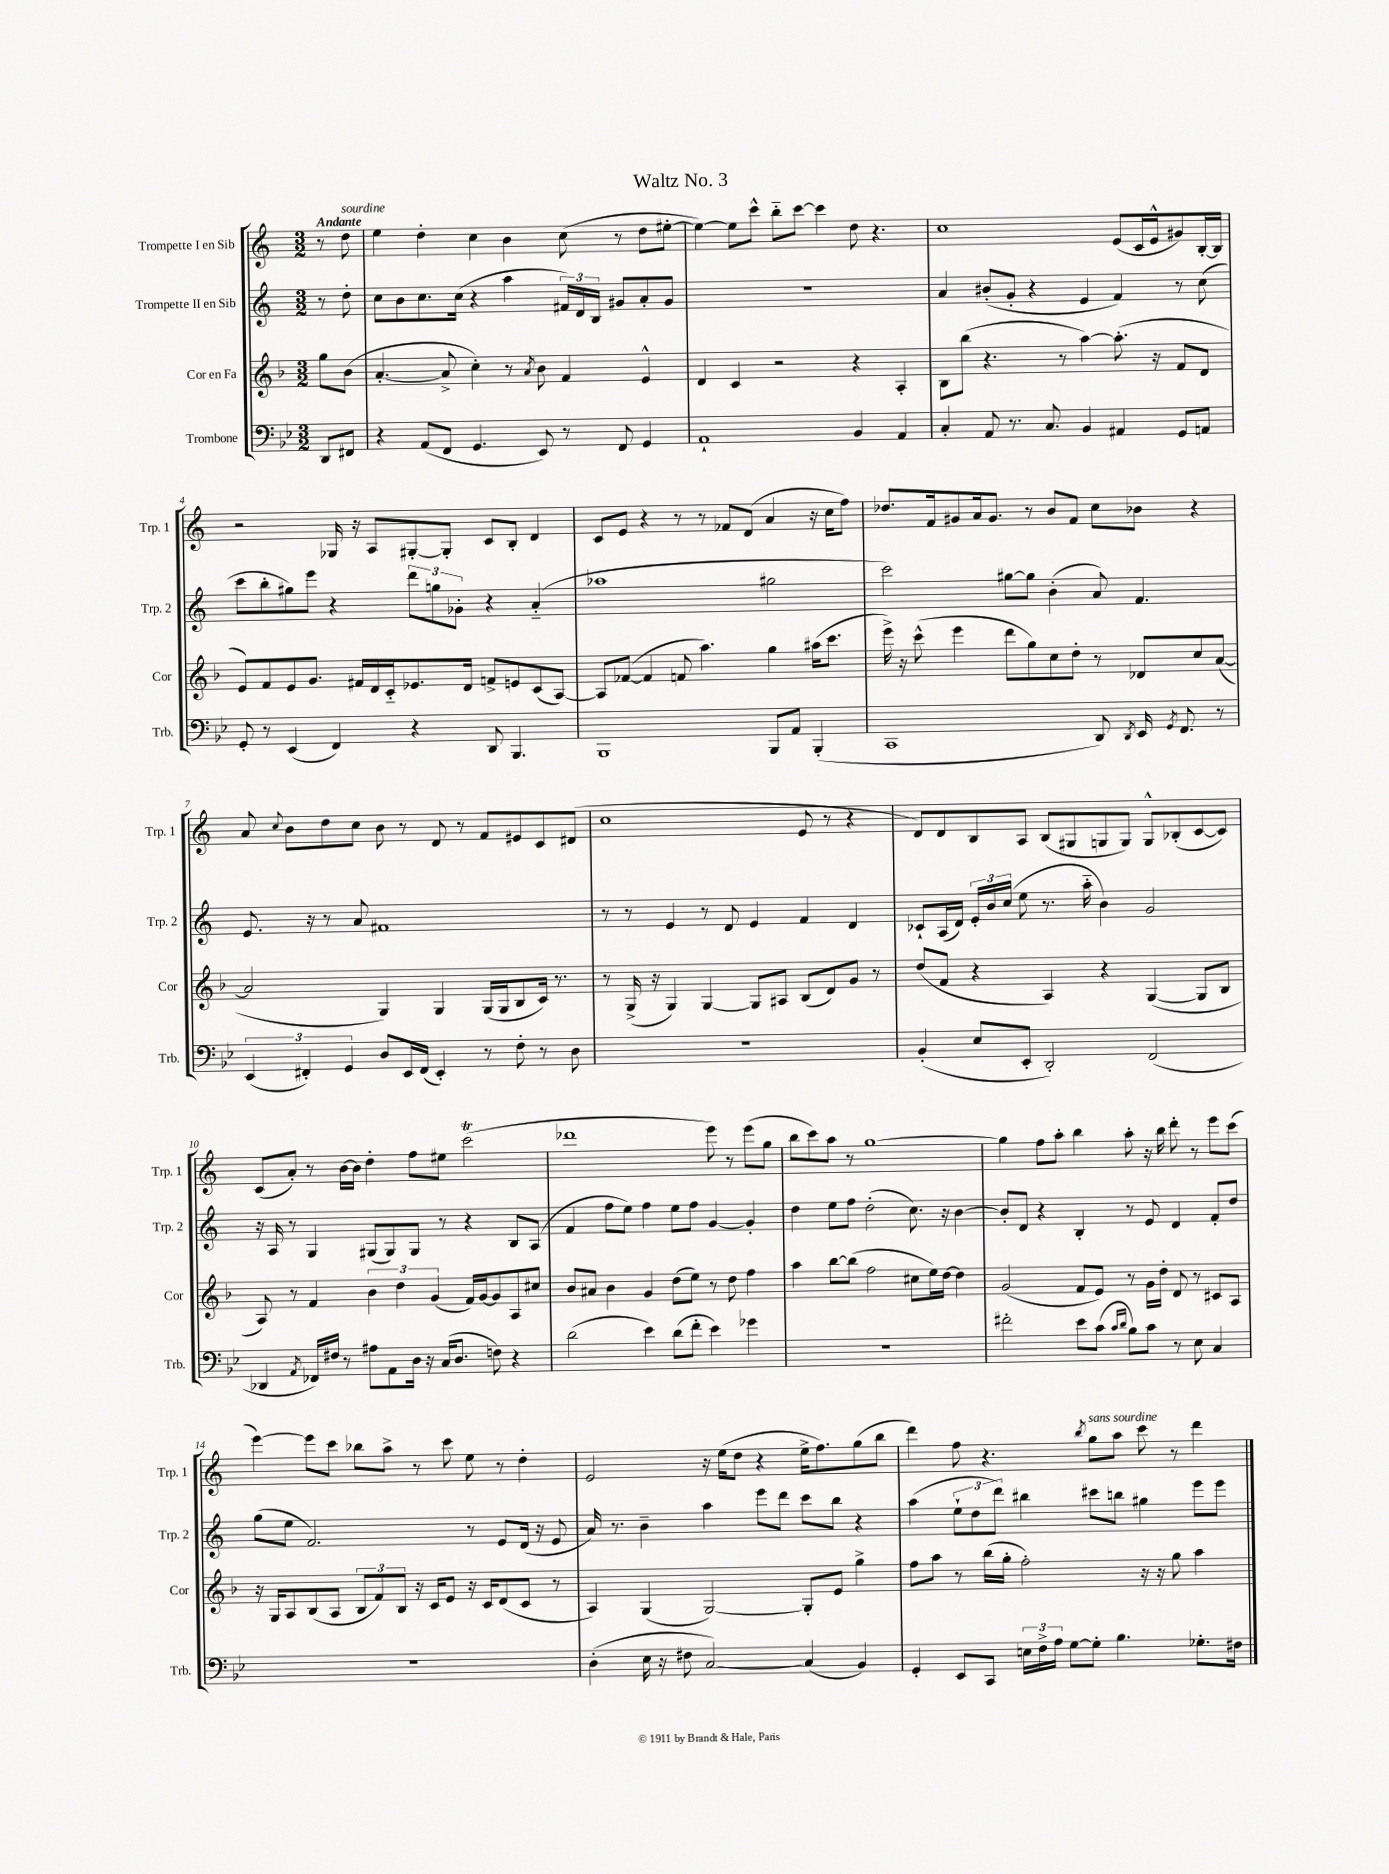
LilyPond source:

\header { title = "Waltz No. 3" }
<<
\new StaffGroup <<
\new Staff = "s0" \with { instrumentName = "Trompette I en Sib" shortInstrumentName = "Trp. 1" } {
    \clef treble \key c \major \numericTimeSignature \time 3/2 \partial 4 \tempo "Andante"
    \autoBeamOff r8 d''8^\markup { \italic "sourdine" } |
    e''4 d''4-. c''4 b'4 c''8( r8 d''8[ eis''8]~-. |
    eis''4~) eis''8[ c'''8]-^ b''8[-_ c'''8]~ c'''4 d''8 r4. |
    c''1 e'8[( c'16 e'16-^ gis'8) b16~-. b16] |
    r2 ges16 r16 a8[ gis8~-. gis8]-. c'8[ b8]-. d'4 |
    c'8[ e'8] r4 r8 r8 fes'8[ d'8]( a'4 r16 c''16[ f''8]) |
    des''8.[ f'16 gis'8 a'16 gis'8.] r8 b'8[ f'8] c''8[ bes'8] r4 |
    a'8 \appoggiatura { c''8 } b'8[ d''8 c''8] b'8 r8 d'8 r8 f'8[ eis'8 c'8 dis'8]( |
    c''1 e'8 r8 r4 |
    d'8[) d'8 b8 a8] b8[( gis8 g8 g8]) g8[-^ bes8-.( c'8~ c'8]) |
    c'8[( a'8]-.) r8 b'16[~ b'16] d''4-. f''8[ eis''8] c'''2\trill( |
    des'''1 e'''8) r8 e'''8[( g''8] |
    b''8[ c'''8) a''8] r8 g''1~ |
    g''4 f''8[ a''8]-. b''4 a''8-. r16 b''16 d'''8-. r8 e'''8[ c'''8]( |
    e'''4~) e'''8[ c'''8] bes''8[ a''8]-> r8 c'''8 e''8 r8 d''4-. |
    e'2 r16 e''16[( d''8] r4 e''16[-> f''8.) g''8( b''8] |
    d'''4) f''8 r4. \acciaccatura { b''8 } g''8[^\markup { \italic "sans sourdine" } a''8] c'''8 r8 d'''4 \bar "|." |
}
\new Staff = "s1" \with { instrumentName = "Trompette II en Sib" shortInstrumentName = "Trp. 2" } {
    \clef treble \key c \major \numericTimeSignature \time 3/2 \partial 4
    \autoBeamOff r8 d''8-. |
    c''8[ b'8 c''8. c''16]( r4 a''4 \tuplet 3/2 { fis'16[) d'16 b16] } gis'8[ a'8-. gis'8] |
    R1. |
    a'4 bis'8[-.( g'8]-. r4 e'4 f'4) r8 c''8( |
    c'''8[ b''8-. gis''8) e'''8] r4 \tuplet 3/2 { d'''8[ g''8 ges'8]-. } r4 a'4-_( |
    aes''1 gis''2 |
    c'''2) gis''8[~ gis''8] b'4-.( a'8) f'4. |
    e'8. r16 r8 a'8 fis'1 |
    r8 r8 e'4 r8 d'8 e'4 f'4 d'4 |
    ces'8[-! a16( d'16]) \tuplet 3/2 { e'16[-. b'16 c''16]( } e''8 r8. a''16-_ b'4) g'2 |
    r16 a16 r8 g4 gis8[( gis8) gis8] r8 r4 b8[ a8]( |
    f'4 f''8[ e''8]) f''4 e''8[ f''8] g'4~ g'4-. |
    d''4 e''8[ f''8] d''2-.( c''8.) r16 b'4~ |
    b'8[-. d'8] r4 b4-. r8 e'8 d'4 f'8[-. d''8] |
    g''8[( e''8] f'2.) r8 e'8[ d'16]( r16 e'8 |
    a'16) r8. b'4-- a''4 e'''8[ d'''8] c'''8[ b''8] r4 |
    a''4( \tuplet 3/2 { e''8[-! d''8 d'''8]) } bis''4 cis'''8[ b''8] gis''4 e'''8[ e'''8] \bar "|." |
}
\new Staff = "s2" \with { instrumentName = "Cor en Fa" shortInstrumentName = "Cor" } {
    \clef treble \key f \major \numericTimeSignature \time 3/2 \partial 4
    \autoBeamOff g''8[ bes'8]( |
    a'4.~-. a'8-> c''4-.) r8 \acciaccatura { a'8 } bes'8 f'4 e'4-^ |
    d'4 c'4 r2 r4 a4-. |
    bes8[ bes''8]( r4. r8 a''4~) a''8.-.( r16 f'8[ d'8] |
    e'8[) f'8 e'8 g'8.] fis'16[ d'16 c'16-_ ees'8. d'16] f'8[-> e'8 c'8( a8]~) |
    a8[ fes'8]~( fes'4 f'8 a''4.) g''4 ais''16[( c'''8.] |
    e'''16->) r16 c'''8-^( e'''4 d'''8[ g''8) c''8 d''8]-. r8 des'8[ c''8 a'8]~( |
    a'2 g4) g4 g16[( g16 bes8 c'16]) r8. |
    r8 g16->( r16 g4) g4~ g8[ ais8] bes8[( d'8) g'8] r8 |
    d''8[( f'8] r4 a4) r4 g4~( g8[ bes8] |
    a8) r8 f'4 \tuplet 3/2 { bes'4 d''4 g'4( } f'16[) g'16~ g'8 a8 cis''8] |
    bes'8[ ais'8] bes'4 g'4 d''8[( e''8]) r8 d''8 f''4 |
    a''4 bes''8[~ bes''8]( f''2 cis''8[ e''16) d''16]~ d''4 |
    g'2( f'8[ e'8]) r8 g'16[ d''16]-. d'8 r8 cis'8[ a8] |
    r16 g16[ a8 bes8( a8] \tuplet 3/2 { bes8[ f'8) bes8] } r16 c'16[ e'8] r16 c'16[ d'8( c'8] r8 |
    a4) g4( g2~) g8[-. e'8] g''4-> |
    f''8[ a''8] r8 bes''16[( g''16]-. f''2-.) r16 r16 g''8 a''4 \bar "|." |
}
\new Staff = "s3" \with { instrumentName = "Trombone" shortInstrumentName = "Trb." } {
    \clef bass \key bes \major \numericTimeSignature \time 3/2 \partial 4
    \autoBeamOff d,8[ fis,8] |
    r4 a,8[( f,8] g,4. ees,8) r8 f,8 g,4 |
    a,1-! bes,4 a,4 |
    c4-. a,8 r8. c8. bes,4 ais,4 g,8[ a,8] |
    g,8-. r8 ees,4( f,4) r4 d,8 bes,,4. |
    bes,,1 bes,,8[ a,8] bes,,4-.( |
    c,1 d,8) \acciaccatura { d,8 } ees,16 \acciaccatura { g,8 } f,8. r8 |
    \tuplet 3/2 { ees,4( fis,4-.) g,4 } d8[ ees,16 fis,16]( ees,4-.) r8 f8-. r8 d8 |
    R1. |
    bes,4-.( ees8[ ees,8]-. d,2-.) f,2( |
    des,4 \acciaccatura { a,8 } fes,16[) fis16] r8 ais8[ a,8 d16] r16 c16[( d8.] f8) r4 |
    d'2( ees'4) d'8[( f'8]-. ees'4) ges'4 |
    R1. |
    fis'2-. ees'8[ c'8]( \grace { c'16[ d'16] } bes8[) c'8] r8 ees8 c4 |
    R1. |
    d4-.( ees16 r16 fis8 c2~) c4( bes,4) |
    g,4-. ees,8[ c,8] \tuplet 3/2 { e16[ f16-> a16] } g8[~ g8]-. bes4. ges8.[-. fis16] \bar "|." |
}
>>
>>
